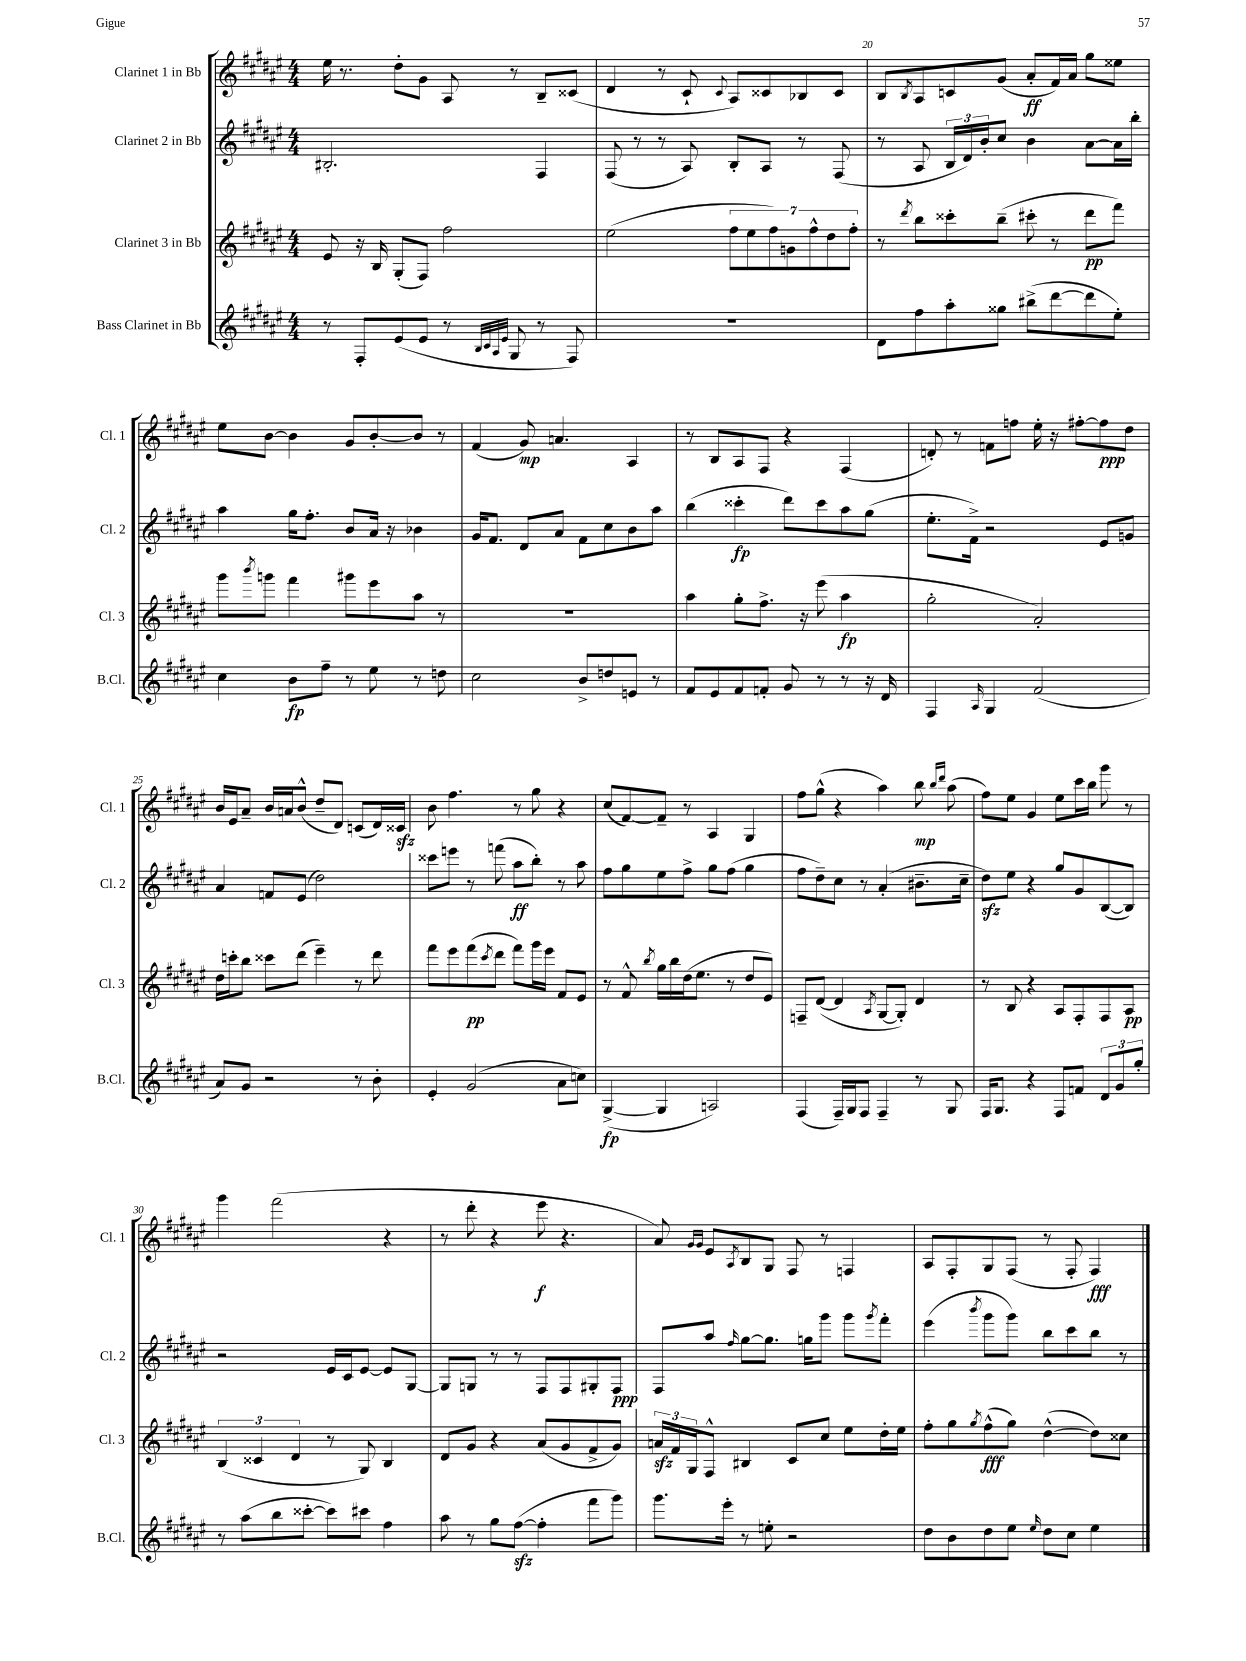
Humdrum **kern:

**kern	**dynam	**kern	**dynam	**kern	**dynam	**kern	**dynam
*part4	*part4	*part3	*part3	*part2	*part2	*part1	*part1
*staff4	*staff4	*staff3	*staff3	*staff2	*staff2	*staff1	*staff1
*I"Bass Clarinet in Bb	*	*I"Clarinet 3 in Bb	*	*I"Clarinet 2 in Bb	*	*I"Clarinet 1 in Bb	*
*I'B.Cl.	*	*I'Cl. 3	*	*I'Cl. 2	*	*I'Cl. 1	*
*clefG2	*	*clefG2	*	*clefG2	*	*clefG2	*
*k[f#c#g#d#a#e#]	*	*k[f#c#g#d#a#e#]	*	*k[f#c#g#d#a#e#]	*	*k[f#c#g#d#a#e#]	*
*M4/4	*	*M4/4	*	*M4/4	*	*M4/4	*
=18	=18	=18	=18	=18	=18	=18	=18
8r	.	8e#/	.	2.B#X'/	.	16ee#\	.
.	.	.	.	.	.	8.r	.
8F#'/L	.	16r	.	.	.	.	.
.	.	16B/	.	.	.	.	.
(8e#/	.	(8G#'/L	.	.	.	8dd#'\L	.
8e#/J	.	8F#/J)	.	.	.	8g#\J	.
8r	.	2ff#\	.	.	.	8A#/	.
32qqB/LLL	.	.	.	.	.	.	.
32qqc#/	.	.	.	.	.	.	.
32qqA#/	.	.	.	.	.	.	.
32qqe#/JJJ	.	.	.	.	.	.	.
8G#/	.	.	.	.	.	8r	.
8r	.	.	.	4F#/	.	8B~/L	.
8F#/)	.	.	.	.	.	(8c##X/J	.
=19	=19	=19	=19	=19	=19	=19	=19
1r	.	(2ee#\	.	(8F#/	.	4d#/	.
.	.	.	.	8r	.	.	.
.	.	.	.	8r	.	8r	.
.	.	.	.	8A#/)	.	8c#`/	.
.	.	.	.	.	.	8qqc#/	.
.	.	14ff#\L	.	8B'/L	.	8A#/L)	.
.	.	14ee#\	.	.	.	.	.
.	.	.	.	8A#/J	.	8c##X/	.
.	.	14ff#\)	.	.	.	.	.
.	.	14gn\	.	.	.	.	.
.	.	.	.	8r	.	8B-X/	.
.	.	14ff#^^\	.	.	.	.	.
.	.	14dd#\	.	.	.	.	.
.	.	.	.	(8F#/	.	8c##/J	.
.	.	14ff#'\J	.	.	.	.	.
=20	=20	=20	=20	=20	=20	=20	=20
8d#\L	.	8r	.	8r	.	8B/L	.
.	.	8qddd#/	.	.	.	8qB/	.
8ff#\	.	8bb\L	.	8A#/	.	8A#/	.
8aa#'\	.	8ccc##X'\	.	24B/LL	.	8cn/	.
.	.	.	.	24d#/)	.	.	.
.	.	.	.	24b'/J	.	.	.
8gg##X\J	.	(8bb~\J	.	8cc#/J	.	(8g#/J	.
(8bb#X^\L	.	8ccc#X'\	.	4b\	.	8a#'/L	ff
[8ddd#\	.	8r	.	.	.	16f#/L)	.
.	.	.	.	.	.	16a#/JJ	.
8ddd#\]	.	8ddd#\L	pp	[8a#\L	.	8gg#\L	.
8ee#'\J)	.	8fff#\J)	.	16a#\L]	.	8ee##X\J	.
.	.	.	.	16bb'\JJ	.	.	.
!!LO:LB:g=z
=21	=21	=21	=21	=21	=21	=21	=21
4cc#\	.	8ggg#\L	.	4aa#\	.	8ee#\L	.
.	.	8qbbb/	.	.	.	.	.
.	.	8gggn\J	.	.	.	[8b\J	.
8b\L	fp	4fff#\	.	16gg#\KL	.	4b\]	.
.	.	.	.	8.ff#'\J	.	.	.
8ff#~\J	.	.	.	.	.	.	.
8r	.	8ggg#X\L	.	8b/L	.	8g#/L	.
8ee#\	.	8eee#\	.	16a#/Jk	.	[8b'/	.
.	.	.	.	16r	.	.	.
8r	.	8aa#\J	.	4b-X\	.	8b/J]	.
8ddn\	.	8r	.	.	.	8r	.
=22	=22	=22	=22	=22	=22	=22	=22
2cc#\	.	1r	.	16g#/KL	.	(4f#/	.
.	.	.	.	8.f#/J	.	.	.
.	.	.	.	8d#/L	.	8g#/)	mp
.	.	.	.	8a#/J	.	4.an/	.
8b^/L	.	.	.	8f#\L	.	.	.
8ddn/	.	.	.	8cc#\	.	.	.
8en/J	.	.	.	8b\	.	4A#/	.
8r	.	.	.	8aa#\J	.	.	.
=23	=23	=23	=23	=23	=23	=23	=23
8f#/L	.	4aa#\	.	(4bb\	.	8r	.
8e#/	.	.	.	.	.	8B/L	.
8f#/	.	8gg#'\L	.	4ccc##X'\	fp	8A#/	.
8fn'/J	.	8.ff#^\J	.	.	.	8F#/J	.
8g#/	.	.	.	8ddd#\L)	.	4r	.
.	.	16r	.	.	.	.	.
8r	.	(8eee#\	.	8ccc##\	.	.	.
8r	.	4aa#\	fp	8aa#\	.	(4F#/	.
16r	.	.	.	(8gg#\J	.	.	.
16d#/	.	.	.	.	.	.	.
=24	=24	=24	=24	=24	=24	=24	=24
4F#/	.	2gg#'\	.	8.ee#'\L	.	8dn'/)	.
.	.	.	.	.	.	8r	.
.	.	.	.	16f#^\Jk)	.	.	.
16qqA#/	.	.	.	.	.	.	.
4G#/	.	.	.	2r	.	8fn\L	.
.	.	.	.	.	.	8ffn\J	.
(2f#/	.	2a#'/)	.	.	.	16ee#'\	.
.	.	.	.	.	.	16r	.
.	.	.	.	.	.	[8ff#X'\L	.
.	.	.	.	8e#/L	.	8ff#\]	ppp
.	.	.	.	8gn/J	.	8dd#\J	.
!!LO:LB:g=z
=25	=25	=25	=25	=25	=25	=25	=25
8a#/L)	.	16dd#\LL	.	4a#/	.	16b/LL	.
.	.	16cccn'\J	.	.	.	16e#/J	.
8g#/J	.	8bb\J	.	.	.	8a#~/J	.
2r	.	8ccc##X\L	.	8fn/L	.	16b/LL	.
.	.	.	.	.	.	16an/J	.
.	.	(8ddd#\J	.	(8e#/J	.	(8b^^/J	.
.	.	4eee#~\)	.	2dd#\)	.	8dd#~/L	.
.	.	.	.	.	.	8d#/J)	.
8r	.	8r	.	.	.	(8cn/L	.
8b'\	.	8ddd#\	.	.	.	16d#/L)	.
.	.	.	.	.	.	16c##Xzz/JJ	.
=26	=26	=26	=26	=26	=26	=26	=26
4e#'/	.	8fff#\L	.	8ccc##X\L	.	8b\	.
.	.	8eee#\	.	8eeen\J	.	4.ff#\	.
(2g#/	.	(8fff#\	pp	8r	.	.	.
.	.	8qccc#/	.	.	.	.	.
.	.	8ddd#\J	.	(8fffn\	.	.	.
.	.	8fff#\L)	.	8aa#\L	ff	8r	.
.	.	16ggg#\L	.	8bb'\J)	.	8gg#\	.
.	.	16eee#\JJ	.	.	.	.	.
8a#\L	.	8f#/L	.	8r	.	4r	.
8ccn\J)	.	8e#/J	.	8aa#\	.	.	.
=27	=27	=27	=27	=27	=27	=27	=27
([4G#^/	fp	8r	.	8ff#\L	.	(8cc#/L	.
.	.	8f#^^/	.	8gg#\	.	[8f#/)	.
.	.	8qbb/	.	.	.	.	.
4G#/]	.	16gg#\LL	.	8ee#\	.	8f#~/J]	.
.	.	16bb\	.	.	.	.	.
.	.	(16dd#\J	.	8ff#^\J	.	8r	.
.	.	8.ee#\J	.	.	.	.	.
2An/)	.	.	.	8gg#\L	.	4A#/	.
.	.	8r	.	(8ff#\J	.	.	.
.	.	8dd#/L	.	4gg#\	.	4G#/	.
.	.	8e#/J)	.	.	.	.	.
=28	=28	=28	=28	=28	=28	=28	=28
(4F#/	.	8Fn~/L	.	8ff#\L	.	8ff#\L	.
.	.	([8d#/J	.	8dd#~\)	.	(8gg#^^\J	.
16F#~/LL)	.	4d#/]	.	8cc#\J	.	4r	.
16G#/J	.	.	.	.	.	.	.
8F#/J	.	.	.	8r	.	.	.
.	.	8qA#/	.	.	.	.	.
4F#~/	.	[8G#/L	.	(4a#'/	.	4aa#\)	.
.	.	8G#'/J])	.	.	.	.	.
8r	.	4d#/	.	8.b#X~\L	.	8bb\	mp
.	.	.	.	.	.	16qqbb/LL	.
.	.	.	.	.	.	16qqddd#/JJ	.
8G#/	.	.	.	.	.	(8aa#\	.
.	.	.	.	16cc#~\Jk	.	.	.
=29	=29	=29	=29	=29	=29	=29	=29
16F#/KL	.	8r	.	8dd#zz\L)	.	8ff#\L)	.
8.G#/J	.	.	.	.	.	.	.
.	.	8B/	.	8ee#\J	.	8ee#\J	.
4r	.	4r	.	4r	.	4g#/	.
8F#/L	.	8A#/L	.	8gg#/L	.	8ee#\L	.
8fn/J	.	8F#'/	.	8g#/	.	16ccc#\L	.
.	.	.	.	.	.	16bb\JJ	.
12d#/L	.	8F#/	.	([8B/	.	8ggg#\	.
12g#/	.	.	.	.	.	.	.
.	.	8A#/J	pp	8B/J])	.	8r	.
12gg#'/J	.	.	.	.	.	.	.
!!LO:LB:g=z
=30	=30	=30	=30	=30	=30	=30	=30
8r	.	(6B/	.	2r	.	4ggg#\	.
(8aa#\L	.	.	.	.	.	.	.
.	.	6c##X/	.	.	.	.	.
8bb\	.	.	.	.	.	(2fff#\	.
.	.	6d#/	.	.	.	.	.
[8ccc##X'\J	.	.	.	.	.	.	.
8ccc##\L])	.	8r	.	16e#/LL	.	.	.
.	.	.	.	16c#/J	.	.	.
8ccc#X\J	.	8G#/)	.	[8e#/J	.	.	.
4ff#\	.	4B/	.	8e#/L]	.	4r	.
.	.	.	.	[8G#/J	.	.	.
=31	=31	=31	=31	=31	=31	=31	=31
8aa#\	.	8d#/L	.	8G#/L]	.	8r	.
8r	.	8g#/J	.	8Gn/J	.	8ddd#'\	.
8gg#\L	.	4r	.	8r	.	4r	.
([8ff#zz\J	.	.	.	8r	.	.	.
4ff#'\]	.	(8a#/L	.	8F#/L	.	8eee#\	f
.	.	8g#/	.	8F#/	.	4.r	.
8fff#\L	.	8f#^/	.	8G#X'/	.	.	.
8ggg#\J)	.	8g#/J)	.	8F#/J	ppp	.	.
=32	=32	=32	=32	=32	=32	=32	=32
8.ggg#\L	.	24anzz/LL	.	8F#/L	.	8a#/)	.
.	.	24f#/	.	.	.	.	.
.	.	24G#/J	.	.	.	.	.
.	.	.	.	.	.	16qqg#/LL	.
.	.	.	.	.	.	16qqg#/JJ	.
.	.	8F#^^/J	.	8aa#/J	.	8e#/L	.
16eee#'\Jk	.	.	.	.	.	.	.
.	.	.	.	16qqff#/	.	8qA#/	.
8r	.	4B#X/	.	[8gg#\L	.	8B/	.
8een'\	.	.	.	8.gg#\J]	.	8G#/J	.
2r	.	8c#/L	.	.	.	8F#/	.
.	.	.	.	16ggn\KL	.	.	.
.	.	8cc#/J	.	8ggg#\J	.	8r	.
.	.	8ee#\L	.	8ggg#\L	.	4Fn/	.
.	.	.	.	8qggg#/	.	.	.
.	.	16dd#'\L	.	8fff#'\J	.	.	.
.	.	16ee#\JJ	.	.	.	.	.
=33	=33	=33	=33	=33	=33	=33	=33
8dd#\L	.	8ff#'\L	.	(4eee#\	.	8A#/L	.
8b\	.	8gg#\	.	.	.	8F#'/	.
.	.	8qgg#/	.	8qbbb/	.	.	.
8dd#\	.	(8ff#^^\	fff	8ggg#\L	.	8G#/	.
8ee#\J	.	8gg#\J)	.	8ggg#\J)	.	(8F#/J	.
16qqee#/	.	.	.	.	.	.	.
8dd#\L	.	([4dd#^^\	.	8bb\L	.	8r	.
8cc#\J	.	.	.	8ccc#\	.	8F#'/	.
4ee#\	.	8dd#\L])	.	8bb\J	.	4F#/)	fff
.	.	8cc##X\J	.	8r	.	.	.
==	==	==	==	==	==	==	==
*-	*-	*-	*-	*-	*-	*-	*-
